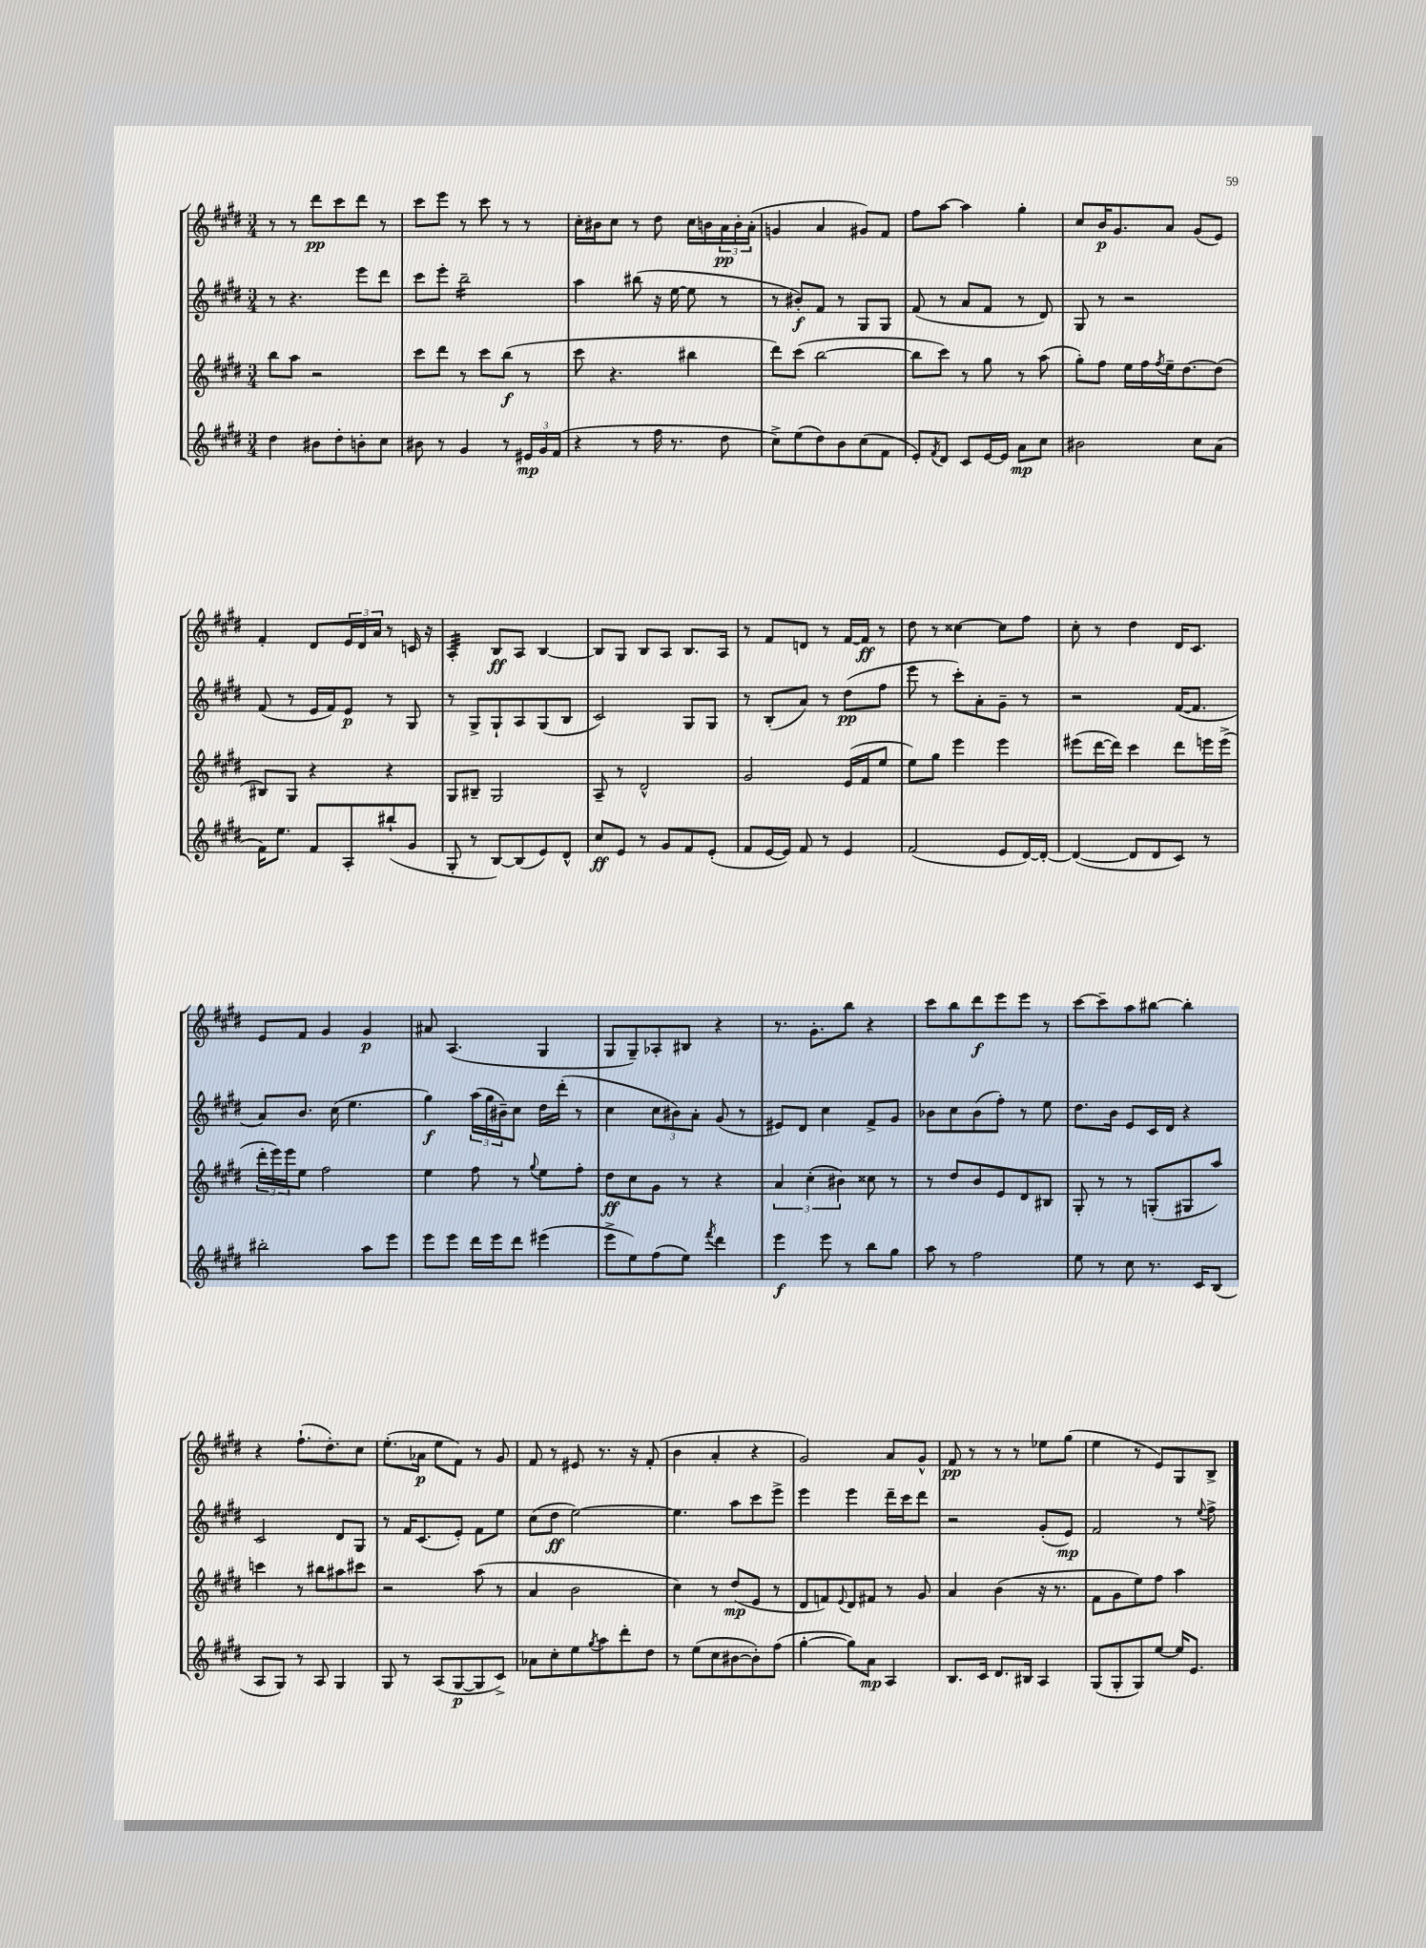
<<
\new StaffGroup <<
\new Staff = "s0" {
    \clef treble \key e \major \numericTimeSignature \time 3/4
    r8 r8 dis'''8\pp cis'''8 dis'''8 r8 |
    cis'''8 e'''8 r8 cis'''8 r8 r8 |
    cis''16-. bis'16 cis''8 r8 dis''8 cis''16 b'16 \tuplet 3/2 { a'16\pp b'16-. a'16-.( } |
    g'4 a'4 gis'8) fis'8 |
    fis''8 a''8~ a''4 gis''4-. |
    cis''8 b'16\p gis'8. a'8 gis'8( e'8) |
    fis'4-. dis'8 \tuplet 3/2 { e'16 dis'16 a'16 } r8 c'16 r16 |
    a4:32-. b8\ff a8 b4~ |
    b8 gis8 b8 a8 b8. a16 |
    r8 fis'8 d'8 r8 fis'16~ fis'16\ff r8 |
    dis''8 r8 cisis''4~ cisis''8 fis''8 |
    cis''8-. r8 dis''4 dis'16 cis'8. |
    e'8 fis'8 gis'4 gis'4\p |
    ais'8 a4.( gis4 |
    gis8 gis8--) aes8-. bis8 r4 |
    r8. gis'8.-. b''8 r4 |
    cis'''8 b''8 dis'''8\f e'''8 e'''8 r8 |
    cis'''8~ cis'''8-- a''8 bis''8~ bis''4-. |
    r4 fis''8.-!( dis''8.-.) cis''8 |
    e''8.-.( aes'16\p e''8 fis'8) r8 gis'8 |
    fis'8 r8 eis'8 r8. r16 fis'8-.( |
    b'4 a'4-. r4 |
    gis'2) a'8 gis'8-^ |
    fis'8\pp r8 r8 r8 ees''8 gis''8( |
    e''4 r8 e'8) gis8 b8-> \bar "|." |
}
\new Staff = "s1" {
    \clef treble \key e \major \numericTimeSignature \time 3/4
    r8 r4. e'''8 dis'''8 |
    cis'''8 e'''8-. b''2:16-- |
    a''4 bis''8( r16 e''16~ e''8 r8 |
    r8 bis'8-.\f) fis'8 r8 gis8 gis8 |
    fis'8( r8 a'8 fis'8 r8 dis'8) |
    gis8 r8 r2 |
    fis'8( r8 e'16 fis'16) e'8\p r8 gis8 |
    r8 gis8-> gis8-! a8 gis8( b8 |
    cis'2) gis8 gis8 |
    r8 b8-.( a'8) r8 dis''8\pp( fis''8 |
    e'''8 r8 cis'''8-.) a'8-. gis'8-- r8 |
    r2 fis'16~( fis'8. |
    a'8) b'8. cis''16( e''4. |
    gis''4\f) \tuplet 3/2 { a''16( gis''16 bis'16--) } cis''8 dis''16 dis'''16-.( r8 |
    cis''4 \tuplet 3/2 { cis''8 bis'8) a'8-. } gis'8( r8 |
    eis'8) dis'8 cis''4 fis'8-> gis'8 |
    bes'8 cis''8 bes'8( fis''8-.) r8 e''8 |
    dis''8. b'16 e'8 cis'16 dis'16 r4 |
    cis'2 dis'8 gis8 |
    r8 fis'16 cis'8.( e'8-.) fis'8 e''8 |
    cis''8( dis''8\ff e''2~) |
    e''4. a''8 cis'''8 e'''8-> |
    e'''4 e'''4 dis'''16-- cis'''16 dis'''8 |
    r2 gis'8-.( e'8\mp) |
    fis'2 r8 \appoggiatura { e''8 } fis''8-> \bar "|." |
}
\new Staff = "s2" {
    \clef treble \key e \major \numericTimeSignature \time 3/4
    b''8 a''8 r2 |
    cis'''8 dis'''8 r8 cis'''8 b''8\f( r8 |
    cis'''8 r4. bis''4 |
    dis'''8) cis'''8( b''2~ |
    b''8 cis'''8) r8 gis''8 r8 a''8( |
    gis''8-.) fis''8 e''16 fis''16 \acciaccatura { fis''8 } e''16-- dis''8.~ dis''8( |
    bis8) gis8 r4 r4 |
    gis8 bis8-- gis2 |
    a8-- r8 dis'2-^ |
    gis'2 e'16( fis'16 e''8 |
    e''8) gis''8 e'''4 e'''4 |
    eis'''8( dis'''16~ dis'''16) cis'''4 dis'''8 e'''16 e'''16->( |
    \tuplet 3/2 { dis'''16-. e'''16) e'''16 } e''8 fis''2 |
    e''4 fis''8 r8 \appoggiatura { gis''8 } e''8 fis''8-. |
    dis''8\ff cis''8 gis'8 r8 r4 |
    \tuplet 3/2 { a'4 cis''4-.( bis'4) } cisis''8 r8 |
    r8 dis''8 b'8 e'8 dis'8 bis8 |
    gis8-. r8 r8 g8-.( gis8 a''8) |
    c'''4 r8 bis''8 ais''8 cis'''8 |
    r2 a''8( r8 |
    a'4 b'2 |
    cis''4) r8 dis''8\mp( e'8 r8 |
    dis'8 f'8) \appoggiatura { e'8 } dis'8 fis'8 r8 gis'8 |
    a'4 b'4( r16 r8. |
    fis'8 gis'8 e''8) fis''8 a''4 \bar "|." |
}
\new Staff = "s3" {
    \clef treble \key e \major \numericTimeSignature \time 3/4
    dis''4 bis'8 dis''8-. b'8-. cis''8 |
    bis'8 r8 gis'4 r8 \tuplet 3/2 { eis'16\mp gis'16 fis'16( } |
    r4 r8 fis''16 r8. dis''8 |
    cis''8->) e''8( dis''8) b'8 cis''8( fis'8 |
    e'8-.) \acciaccatura { fis'8 } dis'8 cis'8 e'16~ e'16 a'8\mp cis''8 |
    bis'2 cis''8 a'8( |
    fis'16) e''8. fis'8 a8-. bis''8-!( gis'8 |
    gis8-. r8 b8~) b8( e'8) dis'8-^ |
    cis''8\ff e'8 r8 gis'8 fis'8 e'8-.( |
    fis'8 e'16~ e'16) fis'8 r8 e'4 |
    fis'2( e'8 dis'16~) dis'16~-. |
    dis'4~( dis'8 dis'8 cis'8) r8 |
    bis''2-. a''8 e'''8 |
    e'''8 e'''8 dis'''16 e'''16 dis'''8 eis'''4( |
    e'''8-> e''8) fis''8( e''8) \acciaccatura { fis'''8 } dis'''4 |
    e'''4\f e'''8 r8 b''8 gis''8 |
    a''8 r8 fis''2 |
    e''8 r8 cis''8 r8. cis'16 b8( |
    a8 gis8) r8 a8 gis4 |
    gis8 r8 a8( gis8~\p gis8 cis'8->) |
    aes'8 cis''8-. e''8 \acciaccatura { gis''8 } a''8 dis'''8-. dis''8 |
    r8 e''8( cis''8 bis'8~ bis'8-.) fis''8( |
    gis''4~-. gis''8) a'8\mp a4 |
    b8. cis'16 dis'8. bis16 a4 |
    gis8( gis8-. gis8) e''8~ e''16 e'8. \bar "|." |
}
>>
>>
\layout { \context { \Score \remove "Bar_number_engraver" } }
